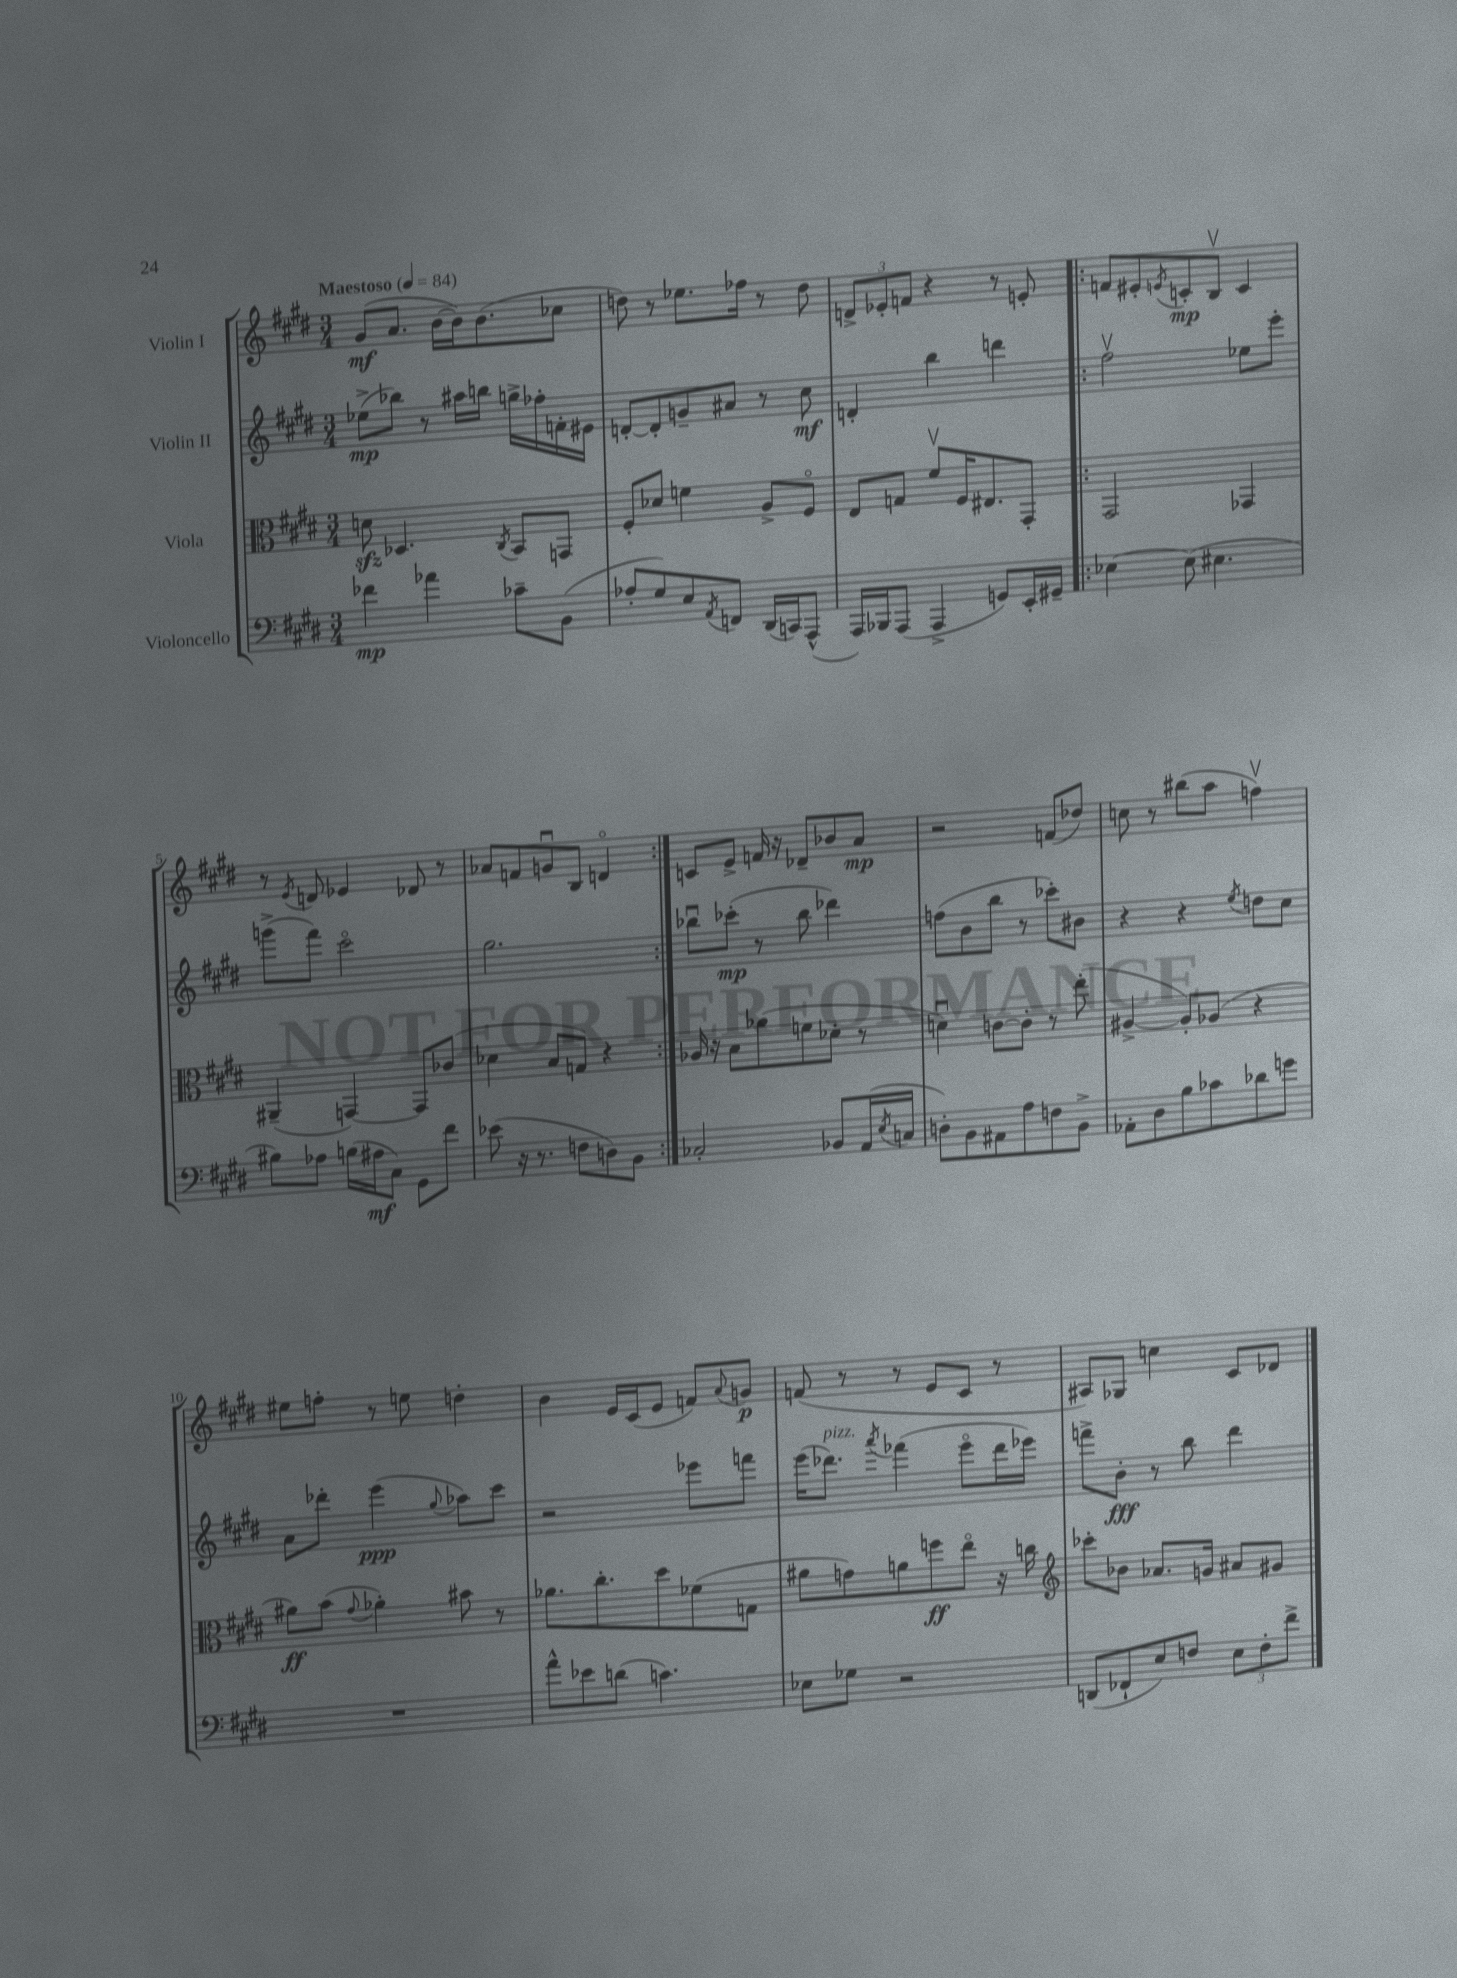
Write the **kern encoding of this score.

**kern	**dynam	**kern	**dynam	**kern	**dynam	**kern	**dynam
*part4	*part4	*part3	*part3	*part2	*part2	*part1	*part1
*staff4	*staff4	*staff3	*staff3	*staff2	*staff2	*staff1	*staff1
*I"Violoncello	*	*I"Viola	*	*I"Violin II	*	*I"Violin I	*
*clefF4	*	*clefC3	*	*clefG2	*	*clefG2	*
*k[f#c#g#d#]	*	*k[f#c#g#d#]	*	*k[f#c#g#d#]	*	*k[f#c#g#d#]	*
*M3/4	*	*M3/4	*	*M3/4	*	*M3/4	*
*MM84	*	*MM84	*	*MM84	*	*MM84	*
=1	=1	=1	=1	=1	=1	=1	=1
!	!	!	!	!	!	!LO:TX:a:B:t=Maestoso	!
4f-X\	mp	8dnzz\	.	(8ee-X^\L	mp	(8g#/L	mf
.	.	4.D-X/	.	8bb-X\J)	.	8.a/J	.
4a-X\	.	.	.	8r	.	.	.
.	.	.	.	.	.	[16b\LL	.
.	.	.	.	16aa#X\LL	.	16b\J])	.
.	.	.	.	16bbn\JJ	.	(8.b\	.
.	.	8qC#/	.	.	.	.	.
8c-X~\L	.	8BB/L	.	16ggn^\LL	.	.	.
.	.	.	.	16ff-X'\	.	.	.
(8BB\J	.	8GGn/J	.	16fn'\	.	8cc-X\J	.
.	.	.	.	16e#X\JJ	.	.	.
=2	=2	=2	=2	=2	=2	=2	=2
8A-X'/L	.	8F#'/L	.	[8dn'/L	.	8ddn\)	.
8G#/)	.	8d-X/J	.	8d'/]	.	8r	.
8E/	.	4fn\	.	8gn~/	.	8.ee-X\L	.
8qAA/	.	.	.	.	.	.	.
8FFn/J	.	.	.	8a#X/J	.	.	.
.	.	.	.	.	.	16ff-X\Jk	.
(16DD#/LL	.	8A^/L	.	8r	.	8r	.
16CCn/J)	.	.	.	.	.	.	.
(8AAA^^/J	.	8F#/J	.	8cc#\	mf	8dd\	.
=3	=3	=3	=3	=3	=3	=3	=3
16AAA/LL)	.	8E/L	.	4dn'/	.	12dn^/L	.
16BBB-X/J	.	.	.	.	.	.	.
.	.	.	.	.	.	12e-X'/	.
(8AAA/J	.	8Gn/J	.	.	.	.	.
.	.	.	.	.	.	12fn/J	.
4AAA^/	.	8f#v/L	.	4bb\	.	4r	.
.	.	16F#/K	.	.	.	.	.
.	.	8.E#X/	.	.	.	.	.
8GGn/L)	.	.	.	4dddn\	.	8r	.
16EE'/L	.	8GG#'/J	.	.	.	8en'/	.
16GG#X~/JJ	.	.	.	.	.	.	.
=4!|:	=4!|:	=4!|:	=4!|:	=4!|:	=4!|:	=4!|:	=4!|:
[4E-X\	.	2GG#/	.	2ff#v\	.	8fn/L	.
.	.	.	.	.	.	8e#X'/	.
.	.	.	.	.	.	8qen/	.
(8E-\]	.	.	.	.	.	8cn'/	mp
4.E#X\	.	.	.	.	.	8Bv/J	.
.	.	4GG-X/	.	8ee-X\L	.	4c/	.
.	.	.	.	8eee'\J	.	.	.
!!LO:LB:g=z
=5	=5	=5	=5	=5	=5	=5	=5
8B#X\L)	.	(4AA#X~/	.	(8gggn^\L	.	8r	.
.	.	.	.	.	.	8qe/	.
8A-X\J	.	.	.	8fff#\J)	.	8dn/	.
(16Bn\LL	.	[4GGn/)	.	2ccc#\	.	4e-X/	.
16A#X\J	mf	.	.	.	.	.	.
8C#\J)	.	.	.	.	.	.	.
8GG#\L	.	8GG/L]	.	.	.	8d-X/	.
8f#\J	.	(8c-X/J	.	.	.	8r	.
=6	=6	=6	=6	=6	=6	=6	=6
(8e-X\	.	4d-X\	.	2.gg#\	.	8a-X/L	.
16r	.	.	.	.	.	8fn/	.
8.r	.	.	.	.	.	.	.
.	.	8B/L	.	.	.	8gnu/	.
8Fn\L	.	8Gn/J)	.	.	.	8B/J	.
8Dn\)	.	4r	.	.	.	4dn/	.
8BB\J	.	.	.	.	.	.	.
=7:|!	=7:|!	=7:|!	=7:|!	=7:|!	=7:|!	=7:|!	=7:|!
2C-X'/	.	16A-X/	.	8bb-Xu\L	.	8cn/L	.
.	.	16r	.	.	.	.	.
.	.	8B\L	.	(8ccc-X'\J	mp	8e^/J	.
.	.	(8a-X\	.	8r	.	16fn/	.
.	.	.	.	.	.	16r	.
.	.	8fn\	.	8bb-\	.	8d-X~/L	.
8BB-X/L	.	8d-X'\J	.	4ddd-X\)	.	8b-X/	.
(16AA/L	.	8r	.	.	.	8a/J	mp
8qE/	.	.	.	.	.	.	.
16Cn/JJ	.	.	.	.	.	.	.
=8	=8	=8	=8	=8	=8	=8	=8
8Dn'\L)	.	4dnu\)	.	(8ffn\L	.	2r	.
8BB\	.	.	.	8b\	.	.	.
8AA#X\	.	[8cn\L	.	8bb\J	.	.	.
8A\	.	8c'\J]	.	8r	.	.	.
8Fn\	.	8r	.	8ccc-X'\L)	.	(8fn/L	.
8BB^\J	.	(8ee'\	.	8b#X\J	.	8dd-X/J)	.
=9	=9	=9	=9	=9	=9	=9	=9
8AA-X'\L	.	[4A#X^/	.	4r	.	8ccn\	.
8D#\	.	.	.	.	.	8r	.
8B\	.	8A#'/L])	.	4r	.	(8bb#X\L	.
8c-X\	.	(8A-X/J	.	.	.	8aa\J	.
.	.	.	.	8qee/	.	.	.
8d-X\	.	4r	.	8ddn\L	.	4ffnv\)	.
8gn\J	.	.	.	8cc#\J	.	.	.
!!LO:LB:g=z
=10	=10	=10	=10	=10	=10	=10	=10
2.r	.	8a#X\L)	ff	8a\L	.	8ee#X\L	.
.	.	(8b\J	.	8ddd-X'\J	.	8ffn'\J	.
.	.	8qqg#/	.	.	.	.	.
.	.	4a-X'\)	.	(4eee\	ppp	8r	.
.	.	.	.	.	.	8een\	.
.	.	.	.	8qqgg#/	.	.	.
.	.	8b#X\	.	8aa-X\L)	.	4ddn'\	.
.	.	8r	.	8ccc#\J	.	.	.
=11	=11	=11	=11	=11	=11	=11	=11
8a^^\L	.	8.a-X\L	.	2r	.	4b\	.
8e-X\	.	.	.	.	.	.	.
.	.	8.cc#'\	.	.	.	.	.
(8dn\J	.	.	.	.	.	16e/LL	.
.	.	.	.	.	.	(16c#/J	.
4.cn\)	.	8dd#\	.	.	.	8e/J	.
.	.	(8f-X\	.	8eee-X\L	.	8fn/L)	.
.	.	.	.	.	.	8qqa/	.
.	.	8Gn\J	.	8fffn\J	.	8gn/J	p
=12	=12	=12	=12	=12	=12	=12	=12
8E-X\L	.	8a#X\L	.	(16eee\KL	.	(8fn/	.
!	!	!	!	!LO:TX:a:i:t=pizz.	!	!	!
.	.	.	.	8.ddd-X\J)	.	.	.
8G-X\J	.	8gn\)	.	.	.	8r	.
.	.	.	.	8qaaa/	.	.	.
2r	.	8an\	.	(4fff-X\	.	8r	.
.	.	8ffn\	ff	.	.	8e/L	.
.	.	8ee\J	.	8eee\L	.	8c#/J	.
.	.	16r	.	16ddd-\L	.	8r	.
.	.	16ccn\	.	16eee-X\JJ)	.	.	.
=13	=13	=13	=13	=13	=13	=13	=13
*	*	*clefG2	*	*	*	*	*
(8DDn/L	.	8ccc-X'\L	.	8fffn^\L	.	8A#X/L)	.
8FF-X`/	.	8b-X\J	.	8b'\J	fff	8G-X/J	.
8E/)	.	8.a-X/L	.	8r	.	4ccn\	.
8Fn/J	.	.	.	8bb\	.	.	.
.	.	16gn/Jk	.	.	.	.	.
12E\L	.	8a#X/L	.	4ddd#\	.	8c#/L	.
12F'\	.	.	.	.	.	.	.
.	.	8g#X/J	.	.	.	8d-X/J	.
12f#^\J	.	.	.	.	.	.	.
==	==	==	==	==	==	==	==
*-	*-	*-	*-	*-	*-	*-	*-
